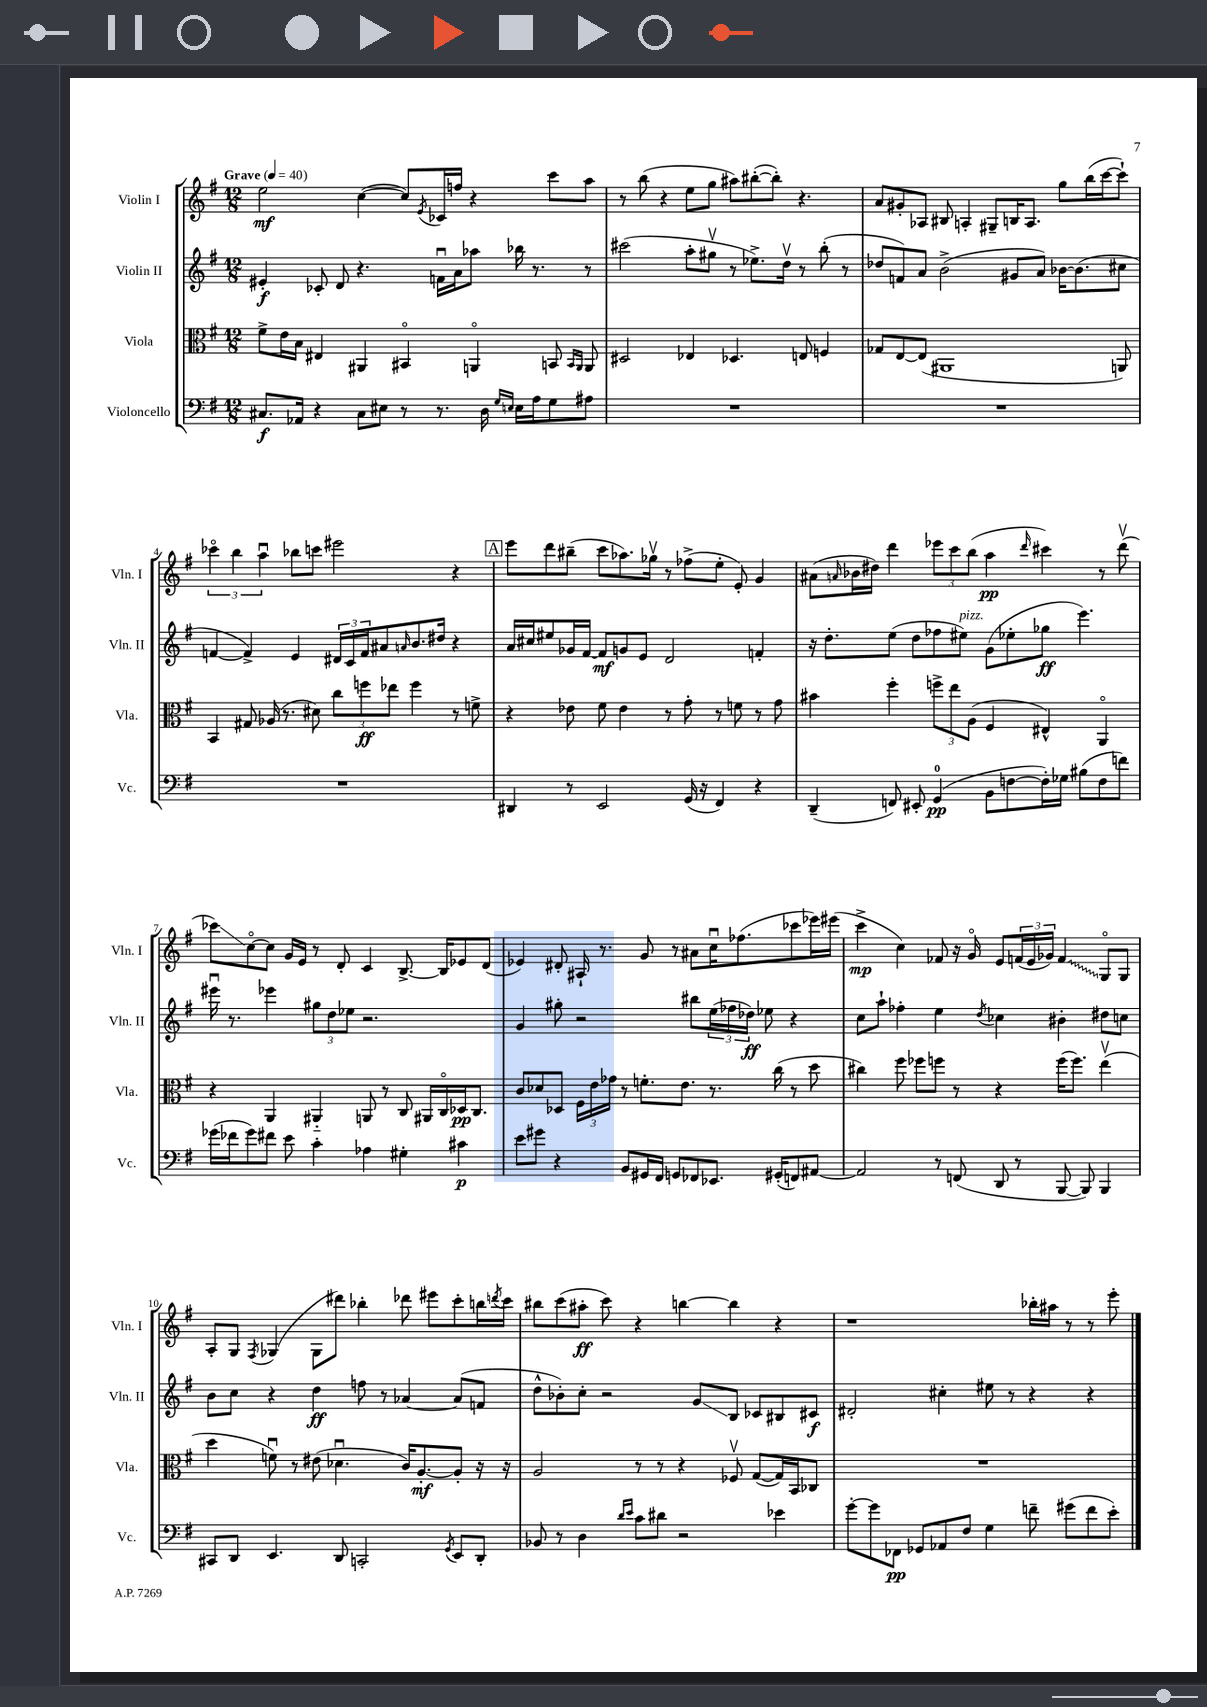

**kern	**kern	**kern	**kern
*staff4	*staff3	*staff2	*staff1
*clefF4	*clefC3	*clefG2	*clefG2
*k[f#]	*k[f#]	*k[f#]	*k[f#]
*M12/8	*M12/8	*M12/8	*M12/8
*MM40	*MM40	*MM40	*MM40
8.C#	8f#^	4e#'	2ee
.	16e	.	.
16AA-	16B	.	.
4r	4E#	8c-'	.
.	.	8d	.
8C#	4AA#	4.r	([4cc
8E#	.	.	.
8r	4BB#o	.	8cc])
.	.	.	8qe
8.r	.	16fu	16c-
.	.	16a	16ff
.	4AAo	8aa-	4r
16D	.	.	.
16qqG	.	.	.
16qqE	.	.	.
16E	.	16bb-	.
16A	.	8.r	.
8G	8BB	.	8ccc
.	16qqBB	.	.
.	16qqAA	.	.
8A#	8AA	8r	8aa
=	=	=	=
1.r	2D#	(2ccc#	8r
.	.	.	(8bb
.	.	.	4r
.	4E-	8aa'	8ee
.	.	8gg#v	8gg
.	4.D-	8r	8aa#)
.	.	8.ee-^)	([8bb#'
.	.	.	8bb#'])
.	.	16ddv	.
.	8E	8r	4.r
.	4F	(8bb'	.
.	.	8r	.
=	=	=	=
1.r	8G-	8dd-	8a
.	[8E	8f)	8g#'
.	(8E]	8a	8A-
.	1AA#	(2b^	8B#
.	.	.	4A'
.	.	.	8G#~
.	.	8g#	16B
.	.	.	8.A
.	.	8a)	.
.	.	[16b-	8gg
.	.	(8.b-]	.
.	.	.	(16bb
.	.	.	[16ccc
.	8AA)	8cc#	8ccc`])
=	=	=	=
1.r	4BB	[4f	6ccc-o
.	.	.	6bb
.	8G#	4f^])	.
.	.	.	6aau
.	(16A-	.	.
.	8.r	.	.
.	.	4e	8bb-
.	8d#)	.	8ccc
.	12cc	24d#	2eee#
.	.	24c	.
.	12ff	24f	.
.	.	8a#	.
.	12ee-	.	.
.	.	16qqa	.
.	4ff	8.b	.
.	.	16dd#	.
.	8r	4r	4r
.	8f^	.	.
=	=	=	=
4DD#	4r	16a	8eee
.	.	16cc#	.
.	.	8ee#	8ddd
8r	8e-	16g-	(8bb#~
.	.	[16f#	.
2EE	8f#	8f#]	8ccc
.	4e-	8g	8.aa-)
.	.	8e	.
.	.	.	16gg-v
.	8r	2d	8r
(16GG	8g'	.	(8ff-^
16r	.	.	.
4FF#)	8r	.	8ee'
.	8f	.	8e')
4r	8r	4f'	4g
.	8g	.	.
=	=	=	=
(4DD~	4b#	16r	(8a#
.	.	8.dd'	.
.	.	.	16qqa
.	.	.	16b-
.	.	.	16dd#)
8FF)	4ff#'	(8ee	4ddd
8EE#'	.	8dd	.
(4GG	12ff^	8ff-	12eee-
.	12ee	.	12ccc
.	.	8ee#)	.
.	(12A	.	(12bb
8BB	4F#	(8g	4aa
[8F	.	8ee-'	.
.	.	.	16qqddd
16F'])	4E#^^)	8gg-	4ccc#)
16G-	.	.	.
(8B#	.	4.eee)	.
8F	4AAo	.	8r
8f)	.	.	(8dddv
=	=	=	=
(16g-	4r	16eee#u	8ccc-)
16f-	.	8.r	.
8g-)	.	.	[8cco
8f#	4AA	4eee-	8cc]
8e	.	.	16g
.	.	.	16e
4c'	4AA#'~	12gg#	8r
.	.	12dd	.
.	.	.	8d'
.	.	12ee-	.
4A-	8AA	2.r	4c
.	8r	.	.
4G#'	8C	.	[8.B^
.	16AA#	.	.
.	16Co	.	16B]
4c#	16D-	.	8e-
.	8.C	.	.
.	.	.	(8d
=	=	=	=
8e	8c	4g	4e-)
8g#	8d-	.	.
4r	8D-	8gg#'	8d#'
.	24F#	2r	16A#`
.	24e	.	.
.	.	.	8.r
.	24g-	.	.
8BB	8r	.	.
16GG#	8.f'	.	8g
16FF#	.	.	.
8GG	.	.	8r
.	8.e	.	.
8FF-	.	8bb#	8a#
8.EE-	8.r	(24ee	16ccu
.	.	24ff-	.
.	.	.	(8.ff-
.	.	24dd-)	.
.	.	8ee-	.
(16GG#'	(16cc	.	.
8FF)	8r	4r	8ccc-
[8AA#	8dd	.	16eee-)
.	.	.	(16eee#
=	=	=	=
2AA#]	4cc#)	8cc	4ccc^
.	.	8aa`	.
.	8ff#	4ff-'	4cc)
.	8ff-	.	.
8r	8ff	4ee	8f-
(8FF	8r	.	16r
.	.	.	16go
.	.	8qdd	.
8DD	4r	4cc-	8e
8r	.	.	(24f
.	.	.	24e
.	.	.	24g-)
[8BBB	(16ff	4b#'	4f
.	8.ff)	.	.
8BBB])	.	.	.
4BBB	(4eev	8dd#	8Go
.	.	8cc	8G
=	=	=	=
8CC#	4dd	8b	8A'
8DD	.	8cc	8G
.	.	.	8qF#
4.EE	8fu)	4r	(4G-
.	8r	.	.
.	(8e#	4dd	8G-
8DD	4.d-u	.	8ddd#)
2CC'	.	8ff	4bb-'
.	.	8r	.
.	16c)	[4a-	8ddd-
.	[8.A'	.	.
.	.	.	8eee#
8qGG	.	.	.
8EE	8A']	(8a-]	8ccc'
8DD'	16r	8f	16bb
.	.	.	8qddd
.	16r	.	16ccc
=	=	=	=
8BB-	2A	8dd^^	8bb#
8r	.	8b-')	(8ccc
4D	.	8cc'	8aa#'
.	.	2r	8ccc)
16qqd	.	.	.
16qqe	.	.	.
8c	8r	.	4r
8d#	8r	.	.
2r	4r	.	[4bb
.	.	8g	.
.	8F-v	8B	4bb]
.	([8G	8c-	.
4e-	16G])	8B#	4r
.	16BB	.	.
.	8C-	8c#	.
=	=	=	=
[8g'	1.r	2d#'	1r
8g]	.	.	.
8FF-	.	.	.
8GG-	.	.	.
8AA-	.	4cc#'	.
8F#	.	.	.
4G	.	8ee#	.
.	.	8r	.
8f~	.	4r	16bb-'
.	.	.	16aa#
(8g#	.	.	8r
8f	.	4r	8r
8e')	.	.	8eee'
==	==	==	==
*-	*-	*-	*-
